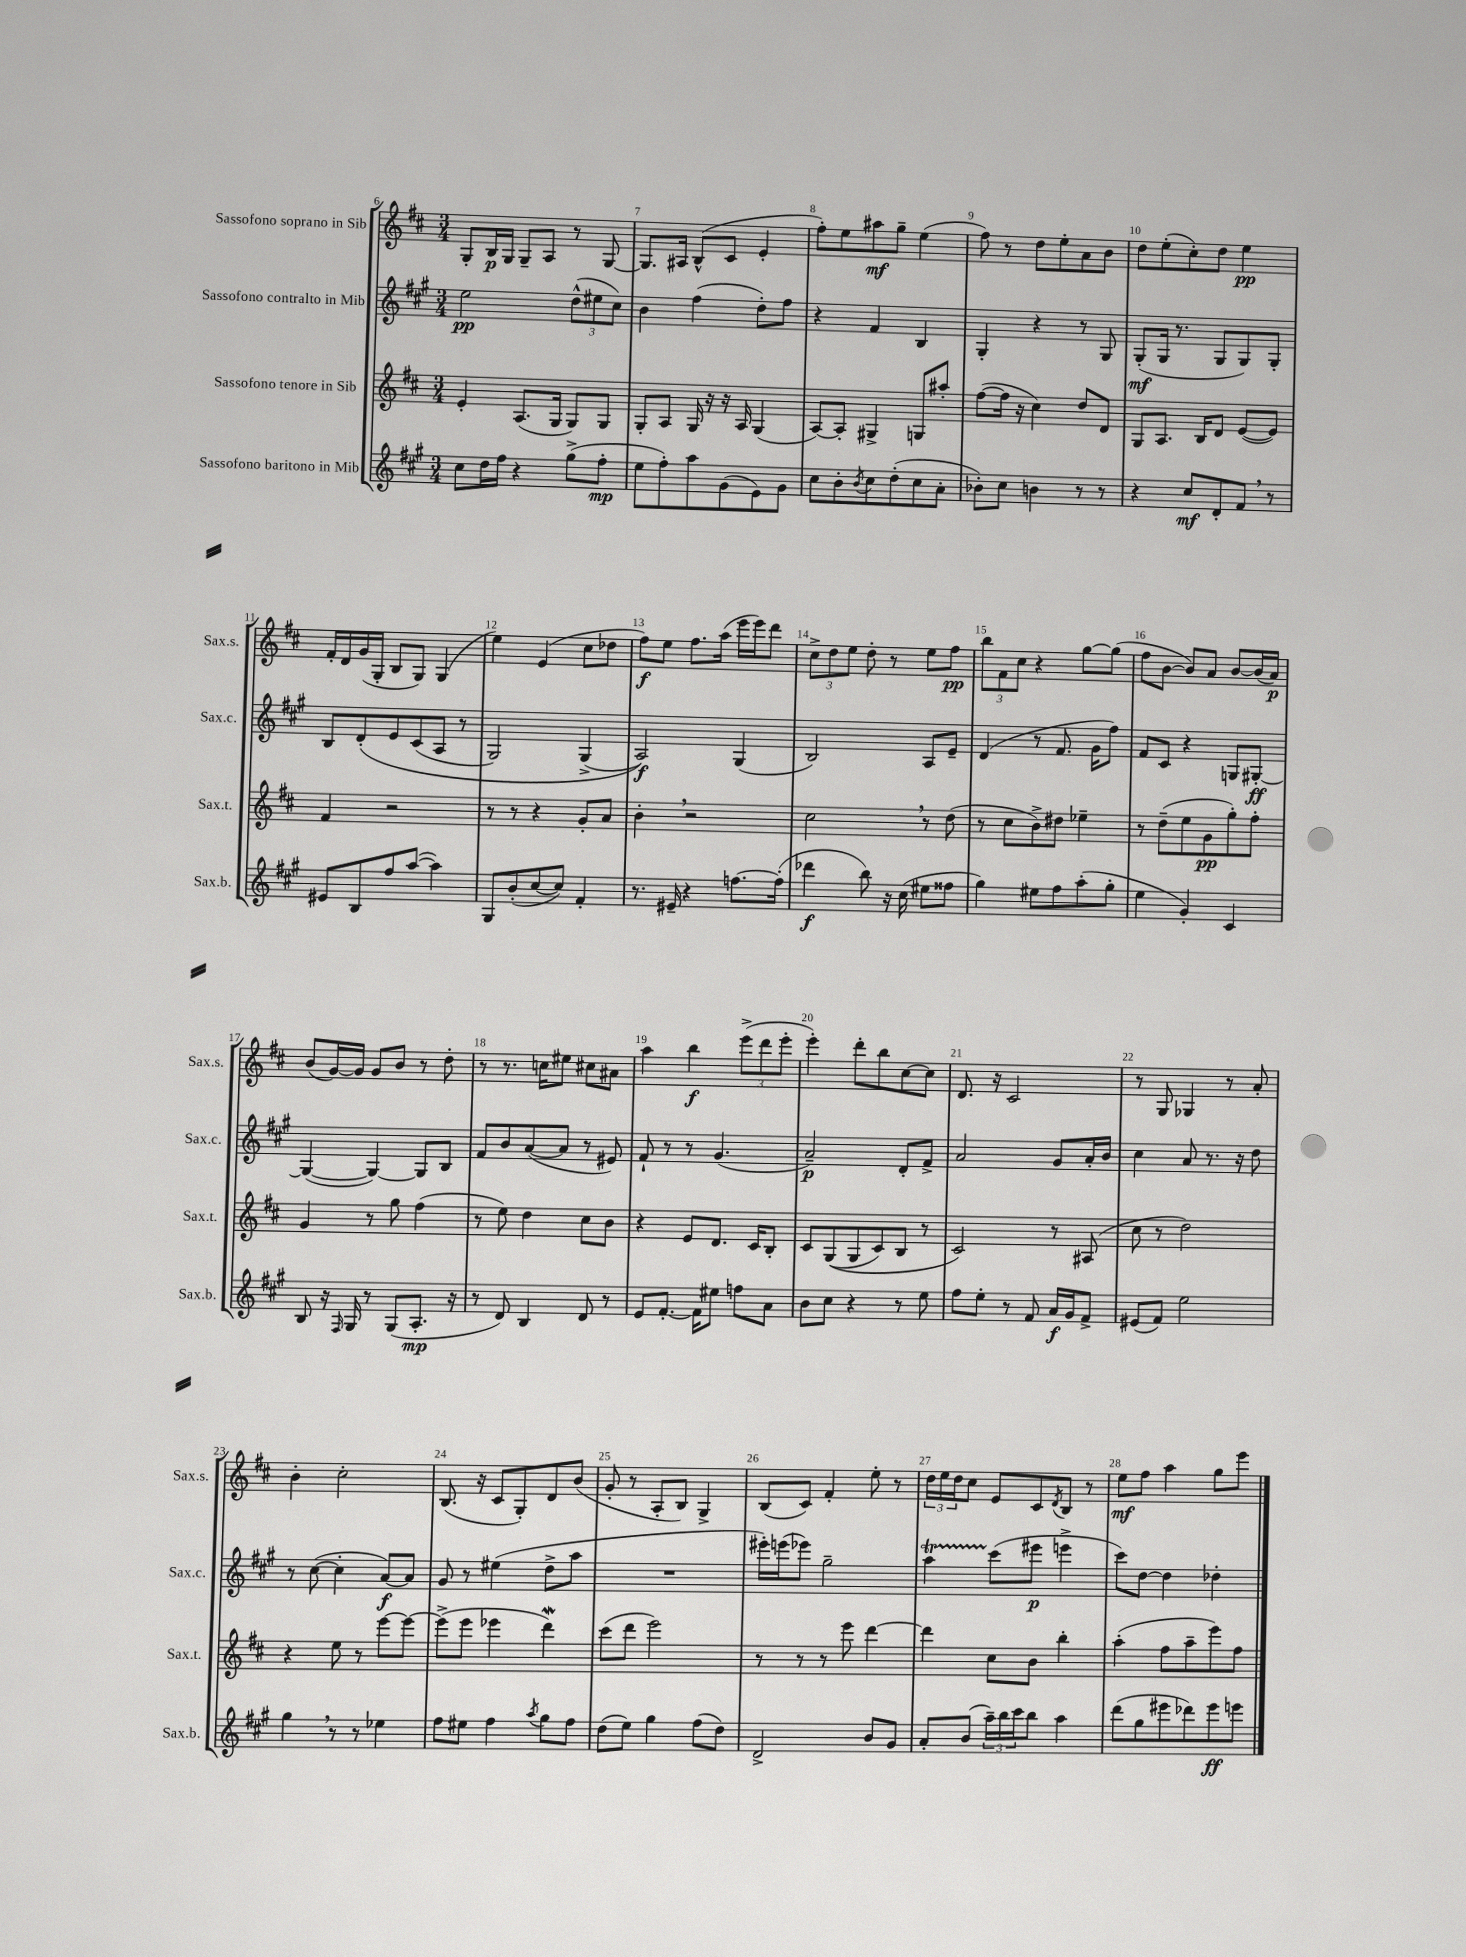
<<
\new StaffGroup <<
\new Staff = "s0" \with { instrumentName = "Sassofono soprano in Sib" shortInstrumentName = "Sax.s." } {
    \clef treble \key d \major \numericTimeSignature \time 3/4
    g8-. b16\p g16 g8-- a8 r8 g8~ |
    g8. ais16 b8-^( cis'8 e'4-. |
    fis''8-.) e''8 ais''8\mf g''8-- e''4( |
    fis''8) r8 d''8 e''8-. a'8 b'8 |
    d''8 e''8-.( cis''8-.) d''8 e''4\pp |
    fis'16-. d'16 g'16( g16-. b8 g8) g4( |
    e''4) e'4( cis''8 des''8 |
    fis''8\f) e''8 fis''8. a''16( e'''16 e'''16) d'''8 |
    \tuplet 3/2 { cis''8-> d''8 e''8 } d''8-. r8 e''8 fis''8\pp |
    \tuplet 3/2 { b''8 fis'8 cis''8 } r4 g''8~ g''8( |
    fis''8 b'8~ b'8) a'8 b'8~ b'16( a'16\p) |
    b'8( g'16~) g'16 g'8 b'8 r8 d''8-. |
    r8 r8. c''16 eis''8 cis''8 ais'8 |
    a''4 b''4\f \tuplet 3/2 { e'''8->( d'''8 e'''8-. } |
    e'''4-.) d'''8-. b''8 cis''8~ cis''8 |
    d'8. r16 cis'2 |
    r8 g8 ges4 r8 a'8-. |
    b'4-. cis''2-. |
    b8.( r16 cis'8 g8-.) d'8 b'8( |
    g'8-. r8 a8-. b8) g4-> |
    b8( cis'8) fis'4-. e''8-. r8 |
    \tuplet 3/2 { d''16 e''16 d''16 } cis''8 e'8 cis'8 \acciaccatura { d'8 } b8 r8 |
    e''8\mf fis''8 a''4 g''8 e'''8 \bar "|." |
}
\new Staff = "s1" \with { instrumentName = "Sassofono contralto in Mib" shortInstrumentName = "Sax.c." } {
    \clef treble \key a \major \numericTimeSignature \time 3/4
    e''2\pp \tuplet 3/2 { d''8-^( eis''8 cis''8) } |
    b'4 fis''4( d''8-.) fis''8 |
    r4 fis'4 b4 |
    gis4-. r4 r8 gis8 |
    gis8-.\mf( gis16 r8. gis8 gis8) gis8-. |
    b8 d'8-.\( e'8 cis'8( a8 r8 |
    gis2) gis4->( |
    a2\f)\) gis4( |
    b2) a8 e'8-- |
    d'4( r8 fis'8. gis'16 fis''8) |
    fis'8 cis'8 r4 g8 gis8~-.\ff |
    gis4~( gis4~) gis8 b8 |
    fis'8 b'8 a'8~( a'8 r8 eis'8) |
    fis'8-! r8 r8 gis'4.( |
    a'2--\p) d'8-. fis'8-> |
    a'2 gis'8 a'16-. b'16 |
    cis''4 a'8 r8. r16 d''8 |
    r8 cis''8~( cis''4-. a'8~\f) a'8 |
    gis'8 r8 eis''4( d''8-> a''8 |
    R2. |
    eis'''16-.) e'''16( ees'''8) gis''2-- |
    a''4\startTrillSpan cis'''8\stopTrillSpan( eis'''8\p e'''4-> |
    cis'''8) d''8~ d''4 des''4-. \bar "|." |
}
\new Staff = "s2" \with { instrumentName = "Sassofono tenore in Sib" shortInstrumentName = "Sax.t." } {
    \clef treble \key d \major \numericTimeSignature \time 3/4
    e'4-. a8.( g16 g8) g8 |
    g8-. a8 g16 r16 r16 a16 g4( |
    a8~) a8-. gis4-> g8 ais''8-. |
    fis''8~( fis''16 r16 cis''4) d''8 d'8 |
    g8 a8. b16 d'8 e'8~( e'8) |
    fis'4 r2 |
    r8 r8 r4 g'8-. a'8 |
    b'4-. \breathe r2 |
    cis''2 \breathe r8 d''8( |
    r8 cis''8 b'8->) dis''8 ees''4-- |
    r8 d''8--( e''8 g'8\pp g''8-.) fis''8-. |
    g'4 r8 g''8 fis''4( |
    r8 e''8) d''4 cis''8 b'8 |
    r4 e'8 d'8. cis'16 b8-. |
    cis'8 g8(\( g8 cis'8) b8 r8 |
    cis'2\) r8 ais8( |
    cis''8 r8 d''2) |
    r4 e''8 r8 e'''8~ e'''8~ |
    e'''8->( e'''8 ees'''4 d'''4\mordent) |
    cis'''8( d'''8 e'''2) |
    r8 r8 r8 e'''8 d'''4~ |
    d'''4 cis''8 b'8 b''4-. |
    a''4-.( fis''8 a''8-- e'''8) fis''8 \bar "|." |
}
\new Staff = "s3" \with { instrumentName = "Sassofono baritono in Mib" shortInstrumentName = "Sax.b." } {
    \clef treble \key a \major \numericTimeSignature \time 3/4
    cis''8 d''16 fis''16 r4 gis''8->( fis''8-.\mp |
    e''8 fis''8-.) a''8 gis'8( e'8) gis'8 |
    cis''8 b'8-. \acciaccatura { b'8 } cis''8 d''8-.( cis''8 a'8-. |
    bes'8-.) cis''8 b'4 r8 r8 |
    r4 cis''8\mf d'8-. fis'8 \breathe r8 |
    eis'8 b8 fis''8 a''8~( a''4) |
    gis8 b'8-.( cis''8~ cis''8) fis'4-. |
    r8. eis'16-- r4 f''8.~ f''16-.( |
    des'''4\f b''8) r16 cis''16( eis''8 fisis''8 |
    gis''4) eis''8 fis''8 a''8-.( gis''8-. |
    e''4 gis'4-.) cis'4 |
    b8 r16 \grace { fis16 } gis16 r8 gis8( a8.-.\mp r16 |
    r8 d'8) b4 d'8 r8 |
    e'8 fis'8.~-. fis'16 eis''8 f''8 a'8 |
    b'8 cis''8 r4 r8 e''8 |
    fis''8 e''8-. r8 fis'8 a'16\f gis'16 fis'8-> |
    eis'8( fis'8) e''2 |
    gis''4 \breathe r8 r8 ees''4 |
    fis''8 eis''8 fis''4 \acciaccatura { a''8 } gis''8 fis''8 |
    d''8( e''8) gis''4 fis''8( d''8) |
    d'2-> b'8 gis'8 |
    a'8-. b'8( \tuplet 3/2 { a''16--) b''16 cis'''16 } b''8 a''4 |
    d'''8( gis''8 eis'''8 des'''8) eis'''8\ff e'''8 \bar "|." |
}
>>
>>
\layout { \context { \Score currentBarNumber = #6 \override BarNumber.break-visibility = ##(#f #t #t) barNumberVisibility = #all-bar-numbers-visible } }
